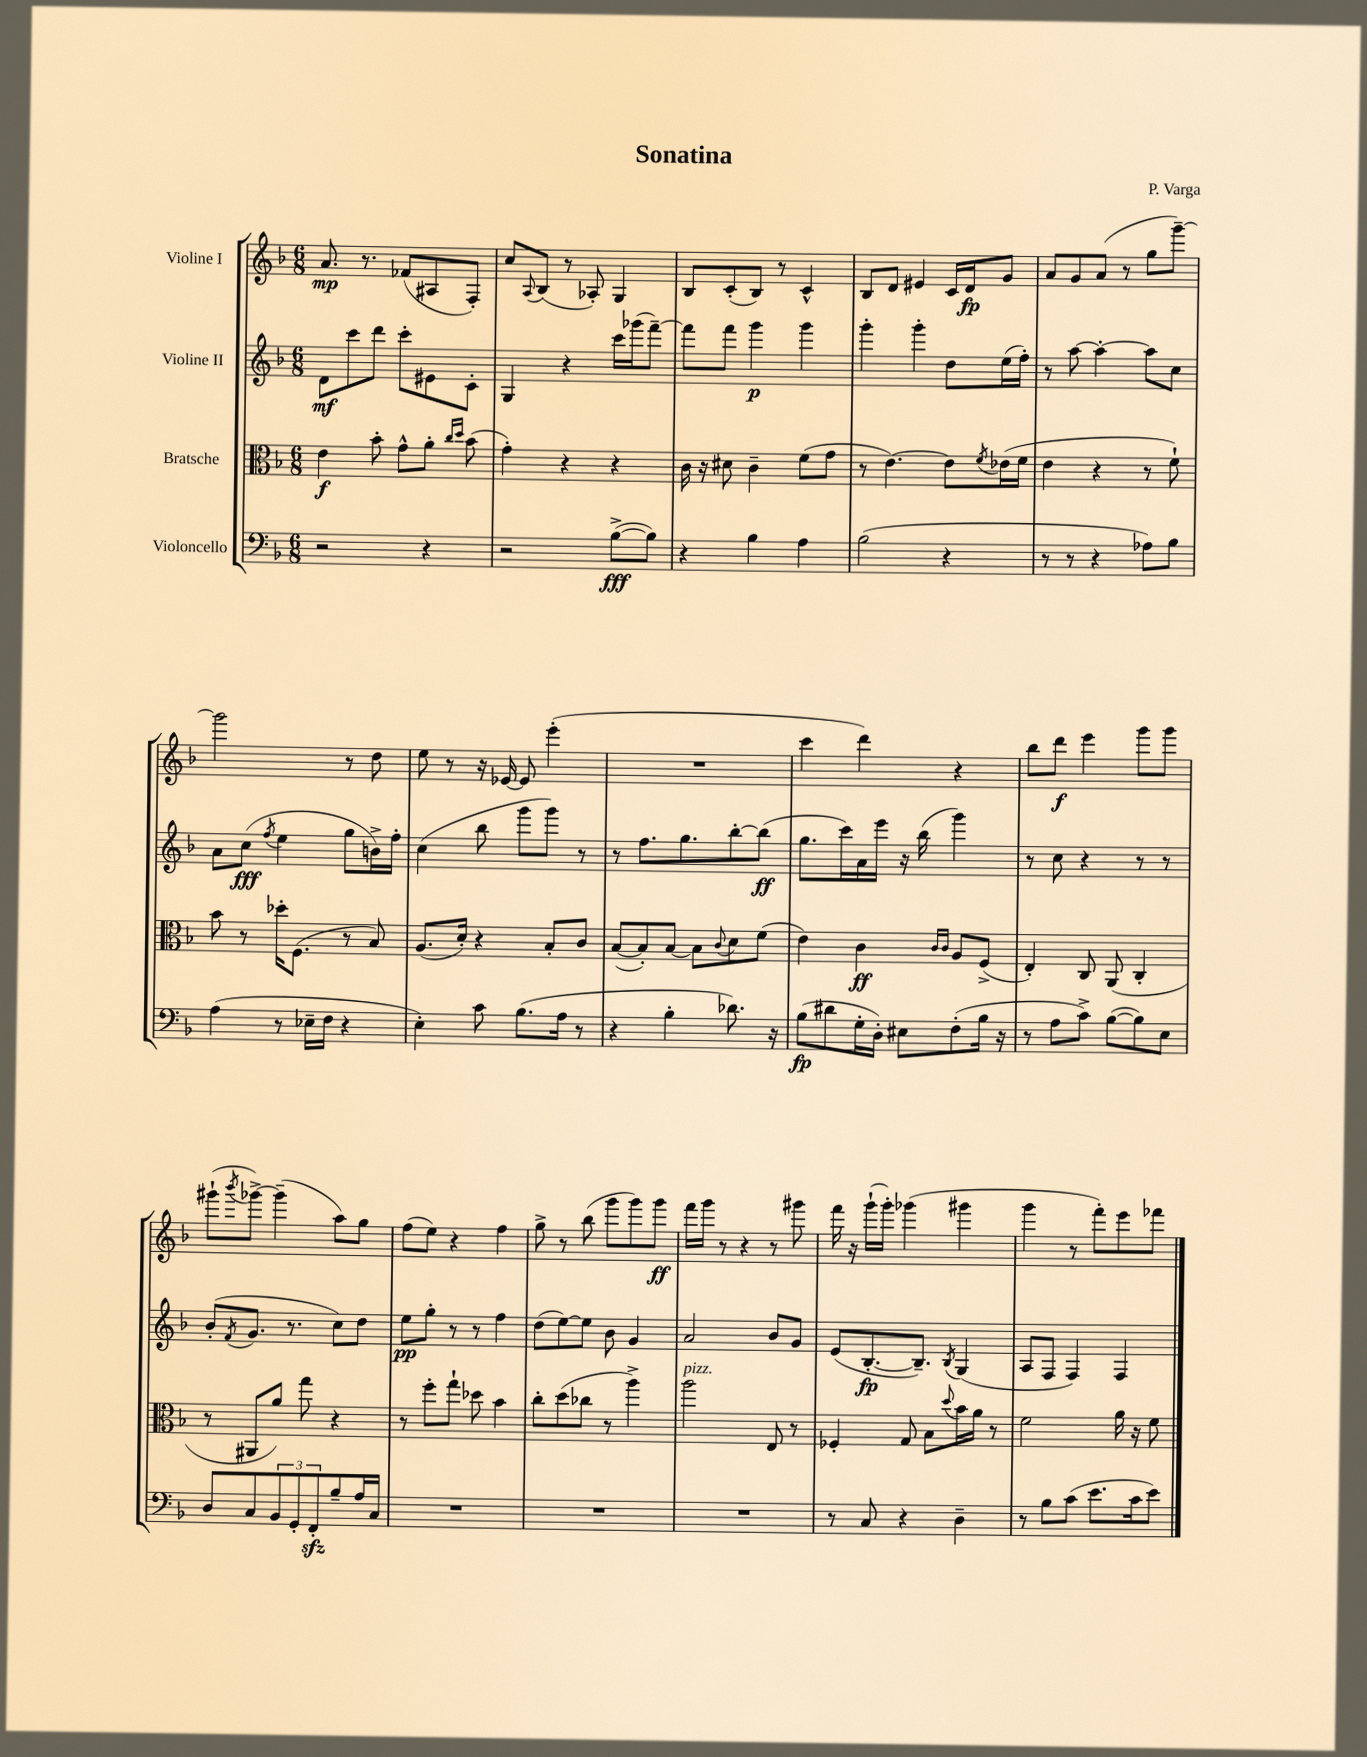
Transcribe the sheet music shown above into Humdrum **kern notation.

**kern	**kern	**kern	**kern
*staff4	*staff3	*staff2	*staff1
*clefF4	*clefC3	*clefG2	*clefG2
*k[b-]	*k[b-]	*k[b-]	*k[b-]
*M6/8	*M6/8	*M6/8	*M6/8
2r	4e\	8d\L	8.a/
.	.	8ccc\	.
.	.	.	8.r
.	8b-'\	8ddd\J	.
.	8g^^\L	8ccc'\L	(8f-/L
4r	8a'\J	8e#\	8A#/
.	16qqcc/LL	.	.
.	16qqdd/JJ	.	.
.	(8b-\	8c'\J	8F'/J)
=	=	=	=
2r	4g'\)	4G/	8cc/L
.	.	.	8qqA/
.	.	.	(8B-/J
.	4r	4r	8r
.	.	.	8A-'/)
([8B-^\L	4r	16ccc\LL	4G/
.	.	(16ggg-\J	.
8B-\]J)	.	[8fff~\J)	.
=	=	=	=
4r	16c\	8fff\]L	8B-/L
.	16r	.	.
.	8d#\	8fff\J	(8c'/
4B-\	4c~\	4ggg\	8B-/J)
.	.	.	8r
4A\	(8f\L	4ggg\	4c^^/
.	8g\J	.	.
=	=	=	=
(2B-\	8r	4ggg'\	8B-/L
.	[4.e\)	.	8d/J
.	.	4ggg'\	4e#/
4r	8e\]L	8dd\L	16c/LL
.	.	.	16d/J
.	8qf/	.	.
.	(16e-\L	(16ee\L	8g/J
.	16f\JJ	16ff'\JJ)	.
=	=	=	=
8r	4e\	8r	8a/L
8r	.	[8aa\	8g/
4r	4r	4aa'\_	(8a/J
.	.	.	8r
8A-\L)	8r	8aa\]L	8gg\L
8B-\J	8f`\)	8cc\J	[8ggg~\J)
=	=	=	=
(4A\	8b-\	8a\L	2ggg\]
.	8r	(8cc\J	.
.	.	8qff/	.
8r	16dd-'\LK	4ee\	.
.	(8.F\J	.	.
16E-~\LL	.	.	.
16F\JJ	.	.	.
4r	8r	8gg\L	8r
.	8B-/)	16b^\L)	8dd\
.	.	16ff'\JJ	.
=	=	=	=
4E'\)	(8.A/L	(4cc\	8ee\
.	.	.	8r
.	16d'/Jk)	.	.
8c\	4r	8bb-\	16r
.	.	.	[16e-/
(8.B-\L	.	8ggg\L	8e-/]
.	8B-'/L	8ggg\J)	(4eee'\
16A\Jk	.	.	.
8r	8c/J	8r	.
=	=	=	=
4r	([8B-/L	8r	2.r
.	8B-'/])	8.ff\L	.
4B-'\	[8B-/J	.	.
.	.	8.gg\	.
.	8B-\]L	.	.
.	8qqc/	.	.
8.d-\)	8d\	[8bb-'\	.
.	(8f\J	(8bb-\]J	.
16r	.	.	.
=	=	=	=
(8B-\L	4e\)	8.gg\L	4ccc\
8d#\	.	.	.
.	.	16ccc\L)	.
16G'\L	4c\	16a\	4ddd\)
16D'\JJ)	.	16eee\JJ	.
8E#\L	.	16r	.
.	.	(16bb-\	.
.	16qqc/LL	.	.
.	16qqc/JJ	.	.
(8F'\	8A/L	4ggg\)	4r
16B-\Jk	(8F^/J	.	.
16r	.	.	.
=	=	=	=
8r	4E'/)	8r	8bb-\L
8A\L	.	8cc\	8ddd\J
8c^\J)	8C/	4r	4eee\
([8B-\L	(8AA/	.	.
8B-\])	4C'/	8r	8ggg\L
8E\J	.	8r	8ggg\J
=	=	=	=
8D/L	8r	(8b-'/L	(8ggg#`\L
.	.	8qf/	8qbbb-/
8C/	8AA#/L	8.g/J	[8ggg-^\J)
12BB-/	8a/J)	.	(4ggg-~\]
.	.	8.r	.
12GG'/	.	.	.
.	8gg\	.	.
12FF'/	.	.	.
8B-~/	4r	8cc\L)	8aa\L)
16A/L	.	8dd\J	8gg\J
16C/JJ	.	.	.
=	=	=	=
2.r	8r	8ee\L	(8ff\L
.	8ff'\L	8gg'\J	8ee\J)
.	8gg`\J	8r	4r
.	8dd-\	8r	.
.	4b-\	4ff\	4ff\
=	=	=	=
2.r	8cc'\L	(8dd\L	8gg^\
.	(8dd\	[8ee\)	8r
.	8cc-\J	8ee\]J	(8bb-\
.	8r	8b-\	8ggg\L
.	4aa^\)	4g/	8ggg\)
.	.	.	8ggg\J
=	=	=	=
2.r	2aa\	2a/	16fff\LL
.	.	.	16ggg\JJ
.	.	.	8r
.	.	.	4r
.	8E/	8b-/L	8r
.	8r	8g/J	8ggg#\
=	=	=	=
8r	4F-'/	(8e/L	16fff\
.	.	.	16r
8C/	.	[8.B-'/	(16ggg`\LL
.	.	.	16ggg'\JJ)
4r	8G/	.	(4ggg-\
.	.	8.B-~/]J)	.
.	8B-\L	.	.
.	8qqdd/	8qB-/	.
4D~\	16b-\L	(4G/	4ggg#\
.	16a\JJ	.	.
.	8r	.	.
=	=	=	=
8r	2f\	8A/L	4ggg\
8B-\L	.	8F/J	.
(8c\J	.	4F/)	8r
8.e\L	.	.	8fff'\L)
.	16a\	4F/	8eee\
16c\k	16r	.	.
8e\J)	8f\	.	8fff-\J
==	==	==	==
*-	*-	*-	*-
